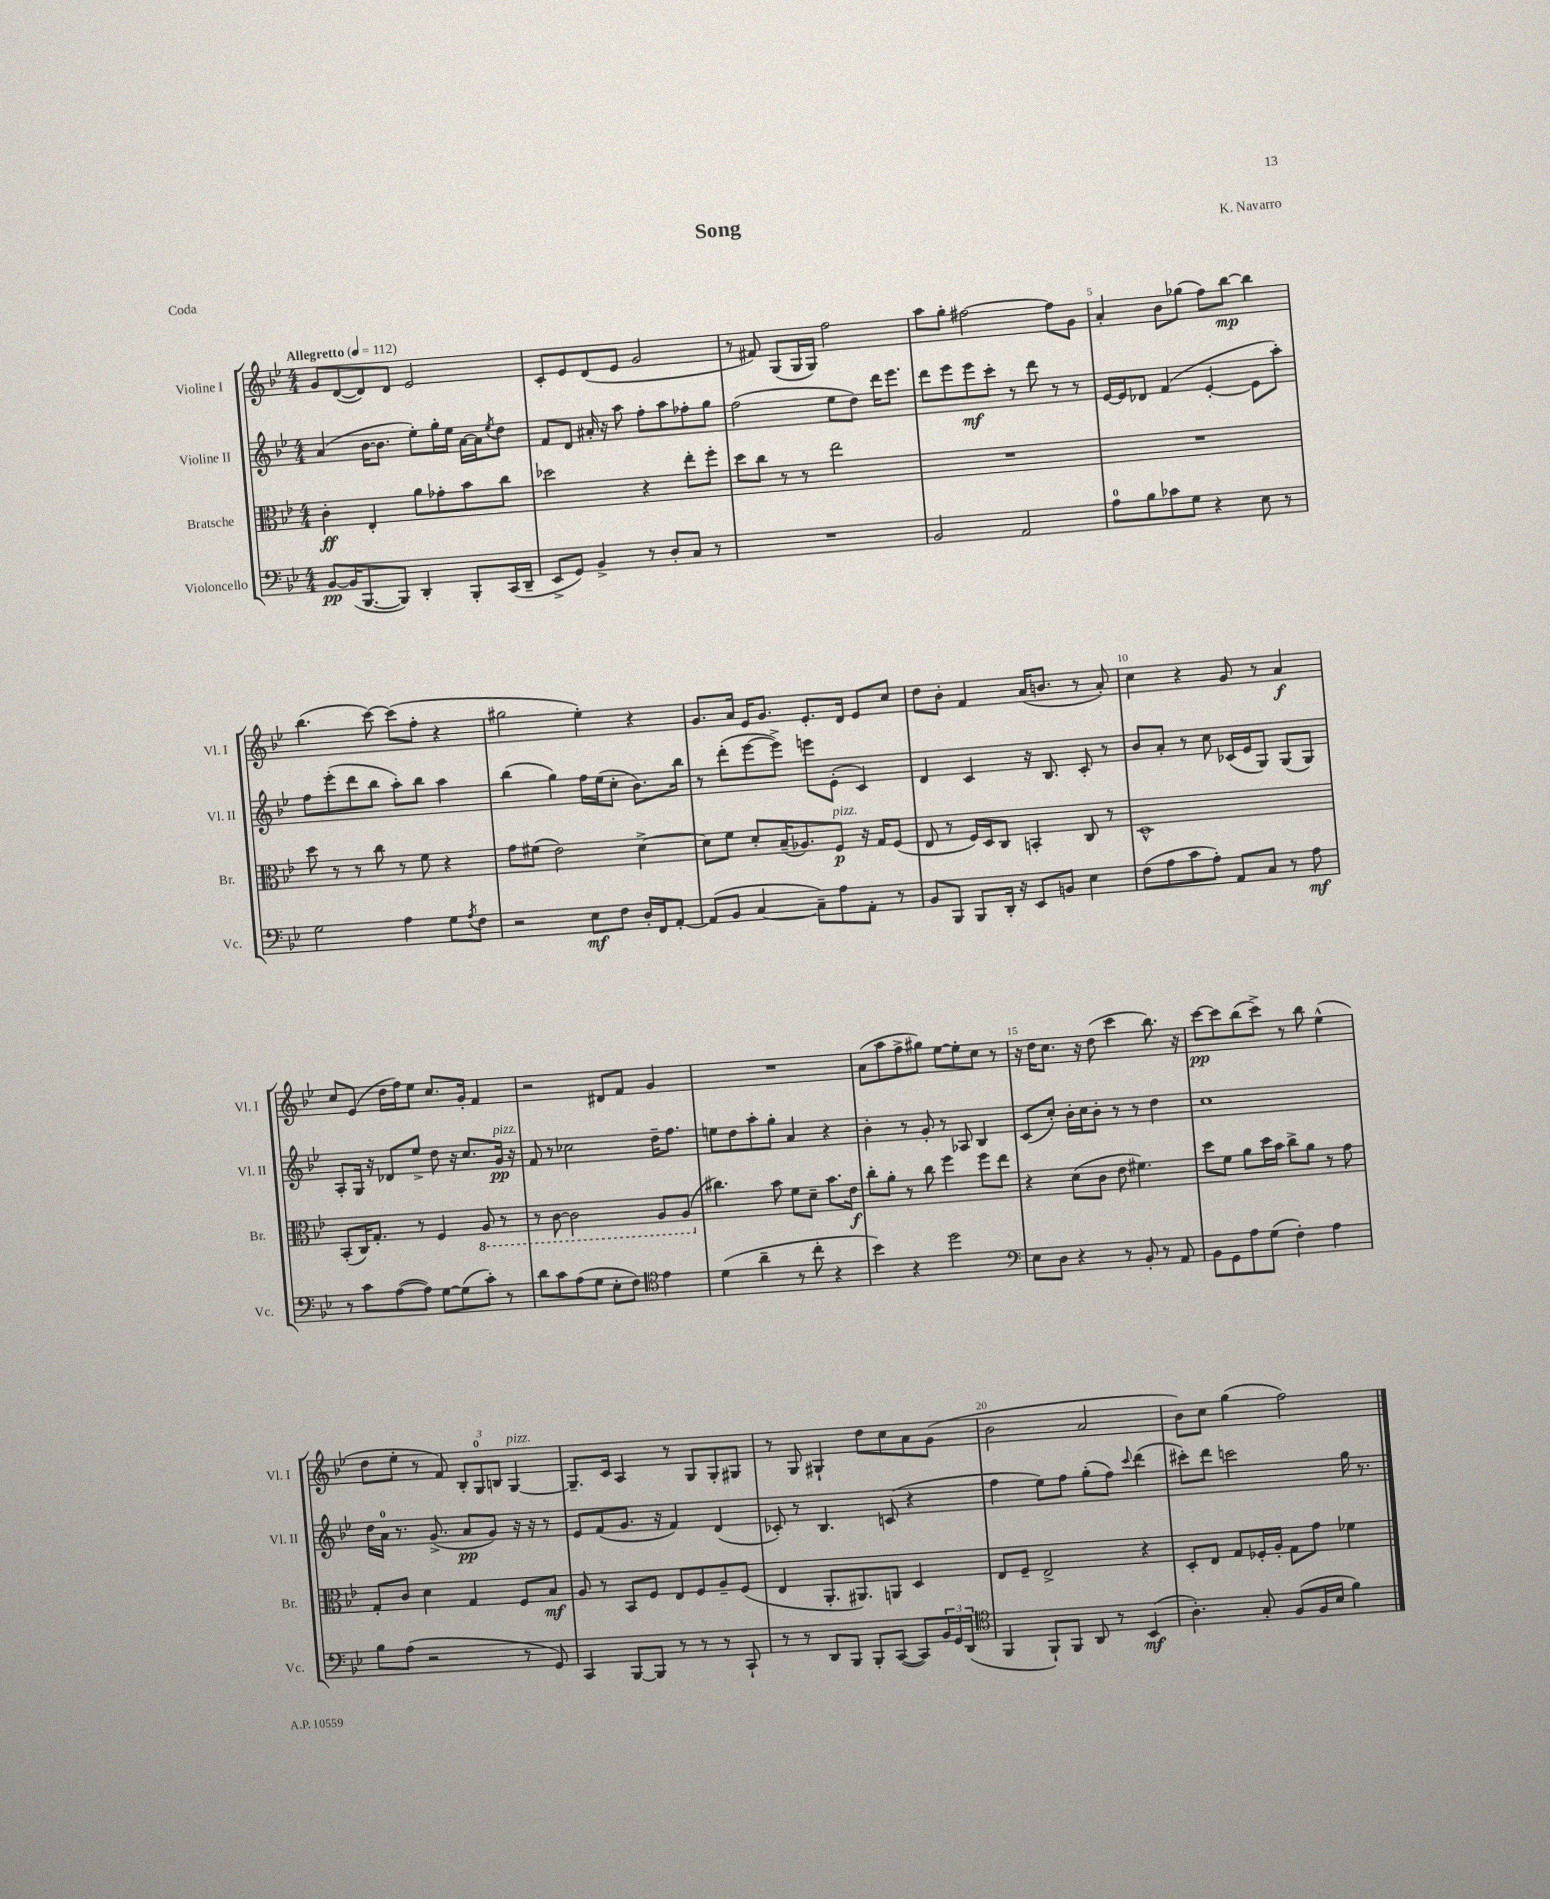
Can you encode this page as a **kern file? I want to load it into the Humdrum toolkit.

**kern	**kern	**kern	**kern
*staff4	*staff3	*staff2	*staff1
*clefF4	*clefC3	*clefG2	*clefG2
*k[b-e-]	*k[b-e-]	*k[b-e-]	*k[b-e-]
*M4/4	*M4/4	*M4/4	*M4/4
*MM112	*MM112	*MM112	*MM112
[8BB-	4c'	(4a	8g
(16BB-]	.	.	([8d
[8.BBB-	.	.	.
.	4E-'	[16b-	8d])
.	.	8.b-]	.
8BBB-])	.	.	8d
4DD'	8a	8ee-')	2e-
.	8g-'	16gg'	.
.	.	16ee-	.
8BBB-'	8b-	[16a	.
.	.	16a]	.
.	.	8qee-	.
(16CC	8cc	8dd	.
16DD~	.	.	.
=	=	=	=
8EE-^	2dd-	8f	8c'
8GG)	.	8d	8e-
4BB-^	.	16a#'	(8d
.	.	16r	.
.	.	8aa	8e-
8r	4r	8ff'	2g
8D'	.	8aa	.
8C	8ee-'	8ff-'	.
8r	8ff'	8gg	.
=	=	=	=
1r	8dd	(2ff	8r
.	8cc	.	8f#)
.	8r	.	(8G
.	8r	.	16G
.	.	.	16G)
.	2ee-	8ee-	2ff
.	.	8dd)	.
.	.	16ddd	.
.	.	8.eee-	.
=	=	=	=
2BB-	1r	8ddd	8aa
.	.	8eee-	8gg'
.	.	8eee-	[2ff#
.	.	8ccc'	.
2AA	.	8r	.
.	.	8ddd	.
.	.	8r	8ff#]
.	.	8r	8g
=	=	=	=
8A	1r	[16e-	4a'
.	.	16e-]	.
8B-	.	8d-	.
8c-	.	(4f	8b-
8G	.	.	(8gg-
4r	.	[4e-'	8ff)
.	.	.	[8bb-
8E-	.	8e-]	4bb-]
8r	.	8aa')	.
=	=	=	=
2G	8dd	8ff	(4.bb-
.	8r	(8eee-'	.
.	8r	8ddd	.
.	8cc	8bb-	[8ccc)
4A	8r	8aa')	(8ccc]
.	8f	8bb-	8ff'
8G	4r	4aa	4r
8qA	.	.	.
8F	.	.	.
=	=	=	=
2r	8g	(4bb-	2gg#
.	(8f#	.	.
.	2e-)	4gg)	.
8E-	.	16ff	4ee-')
.	.	(16ee-	.
8F	.	8cc'	.
16D'	[4d^	8.b-)	4r
16FF	.	.	.
[8AA'	.	.	.
.	.	16bb-	.
=	=	=	=
(8AA]	8d]	8r	8.g
8BB-	8f	(8ddd'	.
.	.	.	16a
[4C	8d'	[8eee-	16e-
.	.	.	8.g
.	(16B-~	8eee-^])	.
.	8.A-)	.	.
8C~])	.	8eee	8.e-'
8A	8F	(8e-'	.
.	.	.	16d
8AA'	16r	4c)	8e-
.	16G	.	.
8r	(8F	.	8cc
=	=	=	=
8BB-	8E-	4d	8dd
8BBB-	8r	.	8b-'
8BBB-	16F)	4c	4f
.	16D	.	.
16DD'	8C	.	.
16r	.	.	.
8EE-	4BB'	16r	(16a
.	.	8.B-	8.b
8BB	.	.	.
4E-	8C	8c'	8r
.	8r	8r	8a')
=	=	=	=
(8F	1D^^	8b-	4cc
8A	.	8a'	.
8c	.	8r	4r
8A')	.	8cc	.
8AA	.	(16c-	8g
.	.	16e-	.
8C	.	8G)	8r
8r	.	(8G	4a
8A	.	8G)	.
=	=	=	=
8r	(8BB-'	8A'	8cc
8c	16C)	16G	(8e-
.	8.G'	16r	.
([8A	.	8d-	16dd
.	.	.	16ff)
8A])	8r	8ee-^	8ee-
[8G	4F	8dd	8.cc
(8G]	.	16r	.
.	.	8.cc	16g'
8c')	8AA	.	4f
8r	8r	16g	.
.	.	16r	.
=	=	=	=
8d	8r	8f	2r
8c	[8C	8r	.
(8A	2C]	2cc-	.
8G	.	.	.
8E-'	.	.	8d#
8F)	.	.	8f
*clefC4	*	*	*
4e-	8AA	16dd~	4g
.	.	8.ff	.
.	(8AA	.	.
=	=	=	=
(4d	4.cc#)	8ee	1r
.	.	8dd	.
4a~	.	8aa'	.
.	8b-	8gg'	.
8r	8f	4a	.
8cc'	8d~	.	.
4r	8.b-	4r	.
.	16e-	.	.
=	=	=	=
4b-)	8cc'	4b-'	(8a
.	8a'	.	8aa
4r	8r	8r	8ff^
.	8cc	8g'	8gg#)
2dd	4ff	8r	[8ee-
.	.	8A-	8ee-']
.	8ff	4B-	8cc
.	8ee-	.	8r
=	=	=	=
*clefF4	*	*	*
8E-	4r	(8c	16r
.	.	.	16dd
8D	.	8cc')	8.cc
4r	(8d	16b-'	.
.	.	16cc	16r
.	8c	8b-'	(8dd
8r	8e-	8r	4ccc
8BB-'	4.f#)	8r	.
8r	.	4dd	8.bb-)
8AA	.	.	.
.	.	.	16r
=	=	=	=
8BB-	8dd	1cc	[8ccc
8GG	8f	.	8ccc]
8A	8a	.	(8bb-
(8G	16dd	.	8ccc^)
.	16b-	.	.
4F')	8cc^	.	8r
.	8a	.	8bb-
4A	8r	.	(4ee-^^
.	8g	.	.
=	=	=	=
8B-	8G'	16dd	8dd
.	.	16a	.
(8A	8c	8.r	8ee-'
2r	4d	.	8r
.	.	(8.g^	.
.	.	.	8f)
.	4G	8a	12B-'
.	.	.	12G
.	.	8g)	.
.	.	.	12B
8r	8F	16r	[4G
.	.	16r	.
8GG)	8B-	8r	.
=	=	=	=
4CC	8A	8e-	8.G~]
.	8r	(8f	.
.	.	.	16c
[8BBB-	8BB-	8.g	4A
8BBB-]	8F	.	.
.	.	16r	.
8r	8E-	4f)	8r
8r	8F	.	8G
8r	8A~	(4d	8G'
8CC`	(8F	.	8G#
=	=	=	=
8r	4E-	8c-')	8r
8r	.	8r	8G
8DD	8.AA'	4.B-	4G#`
8BBB-	.	.	.
.	8.AA#)	.	.
8BBB-'	.	.	8dd
([8CC	8AA	(8c	8cc
8CC])	4D	4r	8a
24BB-	.	.	(8g
24GG	.	.	.
(24DD	.	.	.
=	=	=	=
*clefC4	*	*	*
4FF	8E-	4ff	2b-
.	8F~	.	.
8FF`)	2E-^	8ee-)	.
8FF	.	8ff	.
8AA	.	(8gg'	2a
8r	.	8ff)	.
.	.	8qqccc	.
(4BB-	4r	(4ddd	.
=	=	=	=
4.A')	8D'	8ccc#')	8b-)
.	8E-	8ddd	8cc
.	8G	2ccc	(4gg
8G'	16F-'	.	.
.	16A'	.	.
(8F	8G	.	2ff)
16F	8g	.	.
16B-	.	.	.
4f)	4f-	16gg	.
.	.	8.r	.
==	==	==	==
*-	*-	*-	*-
